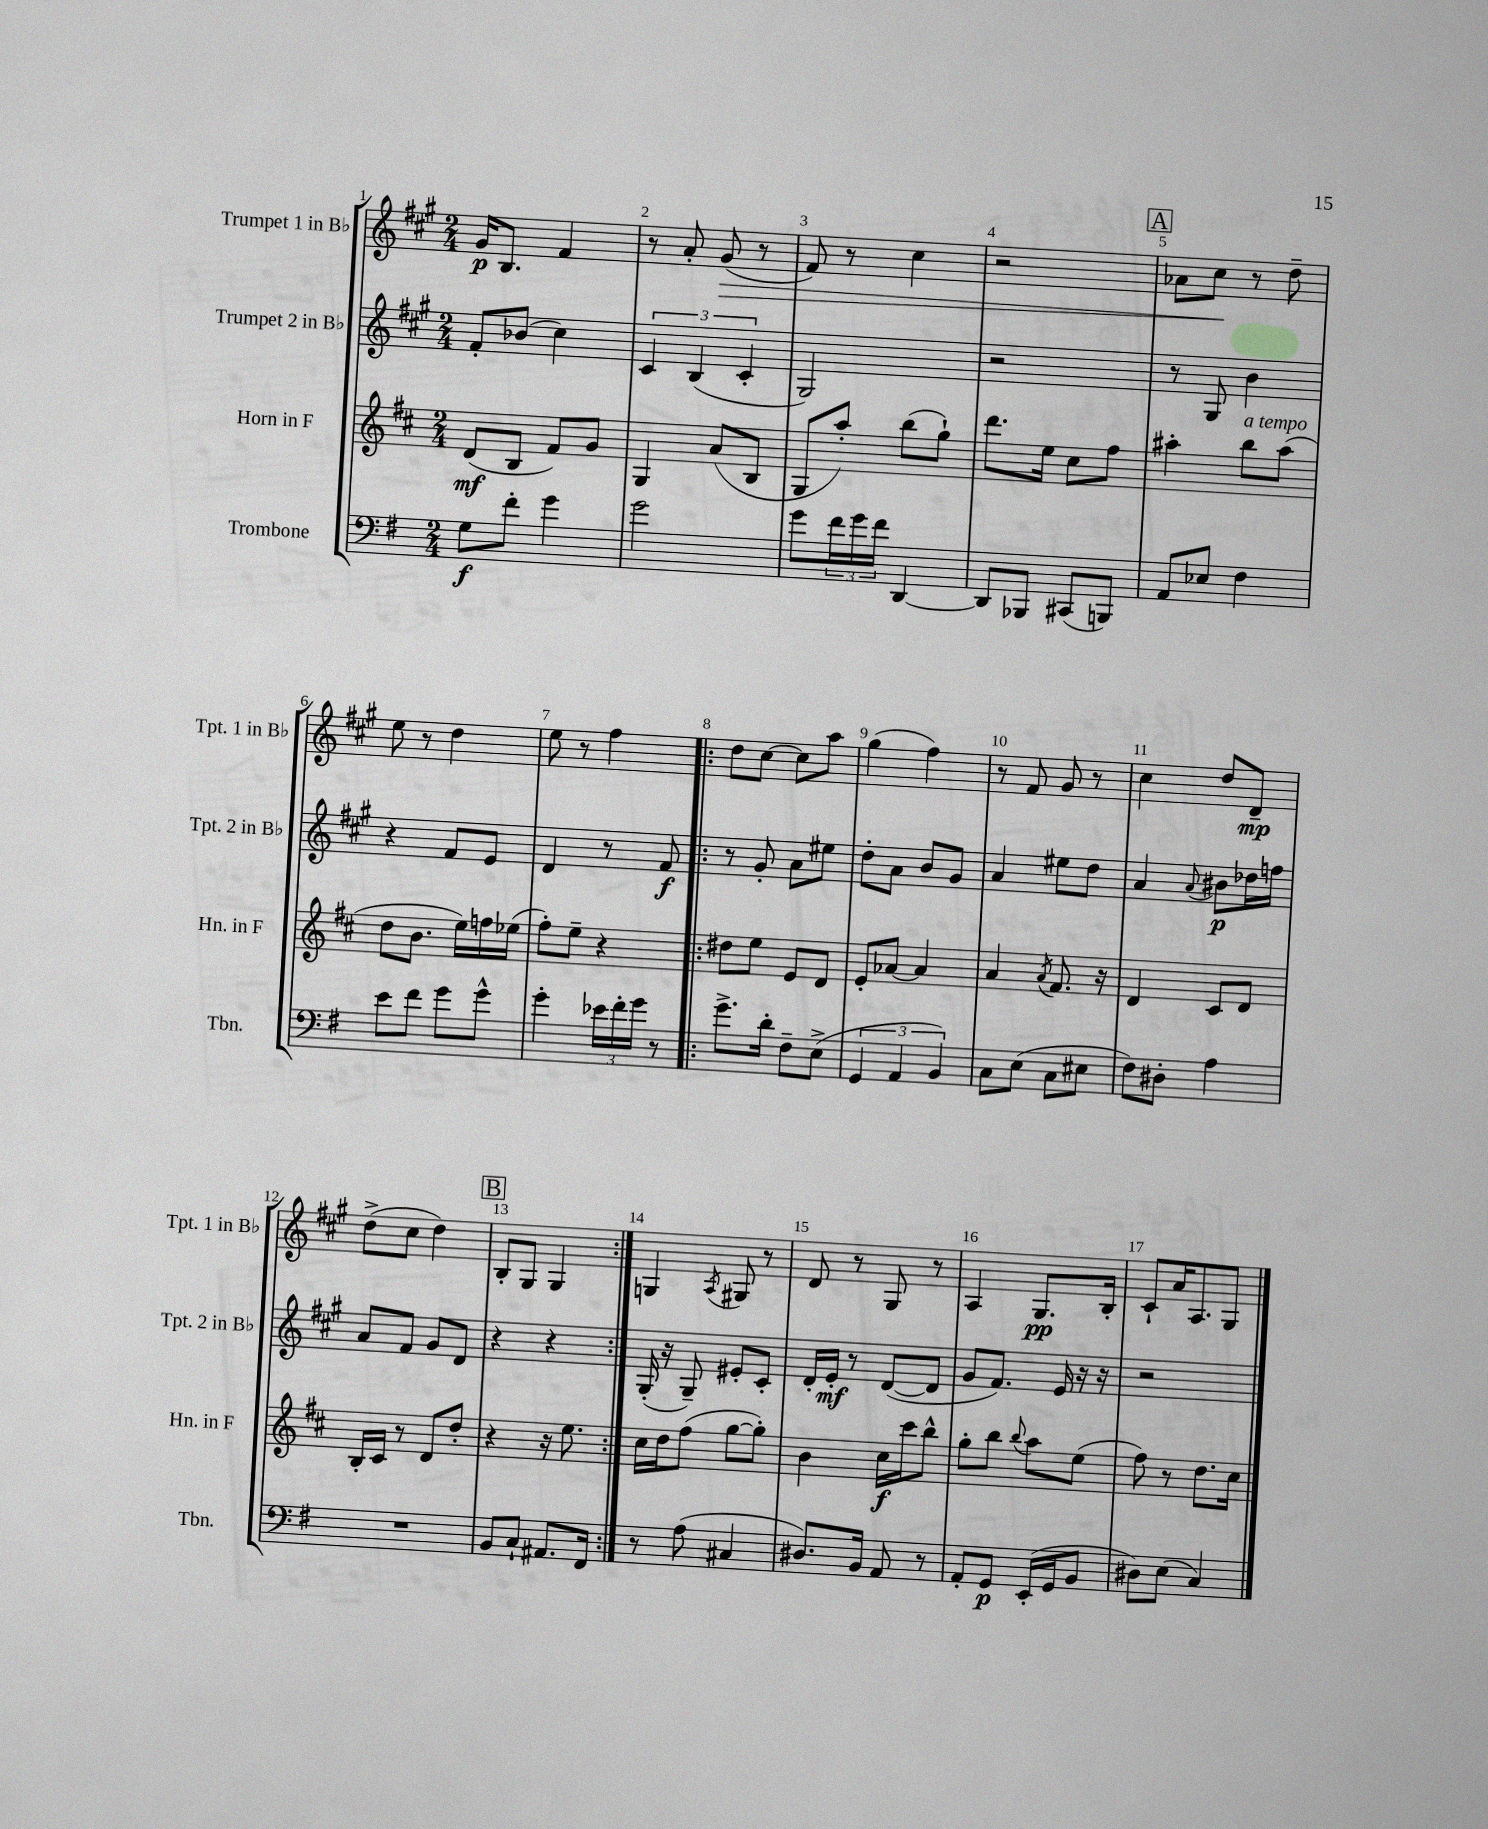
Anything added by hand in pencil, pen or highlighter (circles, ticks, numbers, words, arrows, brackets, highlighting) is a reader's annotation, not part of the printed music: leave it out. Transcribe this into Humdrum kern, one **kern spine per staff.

**kern	**kern	**kern	**kern
*staff4	*staff3	*staff2	*staff1
*clefF4	*clefG2	*clefG2	*clefG2
*k[f#]	*k[f#c#]	*k[f#c#g#]	*k[f#c#g#]
*M2/4	*M2/4	*M2/4	*M2/4
8G	(8d	8f#'	16g#
.	.	.	8.B
8f#'	8B	(8b-	.
4g	8f#)	4cc#)	4f#
.	8g	.	.
=	=	=	=
2g	4G	6c#	8r
.	.	.	8a'
.	.	(6B	.
.	(8a	.	(8g#
.	.	6c#'	.
.	8B	.	8r
=	=	=	=
8g	8G	2G#)	8f#)
24f#	8aa')	.	8r
24g	.	.	.
24f#	.	.	.
[4DD	(8bb	.	4cc#
.	8gg`)	.	.
=	=	=	=
8DD]	8.ddd	2r	2r
8BBB-	.	.	.
.	16ee	.	.
(8CC#	8cc#	.	.
8BBB)	8ff#	.	.
=	=	=	=
8AA	4aa#'	8r	8a-
8E-	.	8G#	8cc#
4F#	8bb	4b	8r
.	(8aa#	.	8dd~
=	=	=	=
8e	8dd	4r	8ee
8f#	8.b	.	8r
8g	.	8f#	4dd
.	16ee)	.	.
8g^^	16ff	8e	.
.	(16ee-	.	.
=	=	=	=
4g'	8ff#')	4d	8ee
.	8ee~	.	8r
24e-	4r	8r	4ff#
24f#'	.	.	.
24g	.	.	.
8r	.	8f#	.
=!|:	=!|:	=!|:	=!|:
8.g^	8dd#	8r	8dd
.	8ee	8g#'	[8cc#
16d'	.	.	.
8F#~	8e	8a	8cc#]
(8E^	8d	8ee#	8aa
=	=	=	=
6GG	8e'	8dd'	(4gg#
.	[8a-	8a	.
6AA	.	.	.
.	4a-]	8b	4ff#)
6BB)	.	.	.
.	.	8g#	.
=	=	=	=
8C	4a	4a	8r
(8E	.	.	8f#
.	8qa	.	.
8C	8.f#	8ee#	8g#
8E#	.	8dd	8r
.	16r	.	.
=	=	=	=
8F#)	4d	4a	4cc#
8D#'	.	.	.
.	.	8qqa	.
4A	8c#	8b#	8dd
.	8d	16dd-	8d~
.	.	16ff	.
=	=	=	=
2r	16B'	8a	(8dd^
.	16c#	.	.
.	8r	8f#	8cc#
.	8d	8g#	4dd)
.	8dd'	8d	.
=	=	=	=
8BB	4r	4r	8B'
8C`	.	.	8G#
8.AA#	16r	4r	4G#
.	8.ee	.	.
16FF#	.	.	.
=:|!	=:|!	=:|!	=:|!
8r	16cc#	(16G#'	4G
.	16dd	16r	.
(8A	(8ff#	8G#~)	.
.	.	.	8qA
4C#	[8gg	8e#'	8G#
.	8gg'])	8c#'	8r
=	=	=	=
8.D#)	4b	16d'	8d
.	.	16e'	.
.	.	8r	8r
16BB	.	.	.
8AA	16cc#	([8d	8G#
.	16ccc#	.	.
8r	8bb^^	8d]	8r
=	=	=	=
8AA'	8gg'	8g#	4A
8GG	8bb	8.f#)	.
.	8qqbb	.	.
(16EE'	8aa	.	8.G#
16GG	.	16e	.
8BB	(8ee	16r	.
.	.	16r	16B'
=	=	=	=
8D#)	8ff#)	2r	8c#`
(8E	8r	.	16a
.	.	.	8.A
4C)	8.dd	.	.
.	.	.	8G#
.	16cc#	.	.
==	==	==	==
*-	*-	*-	*-
